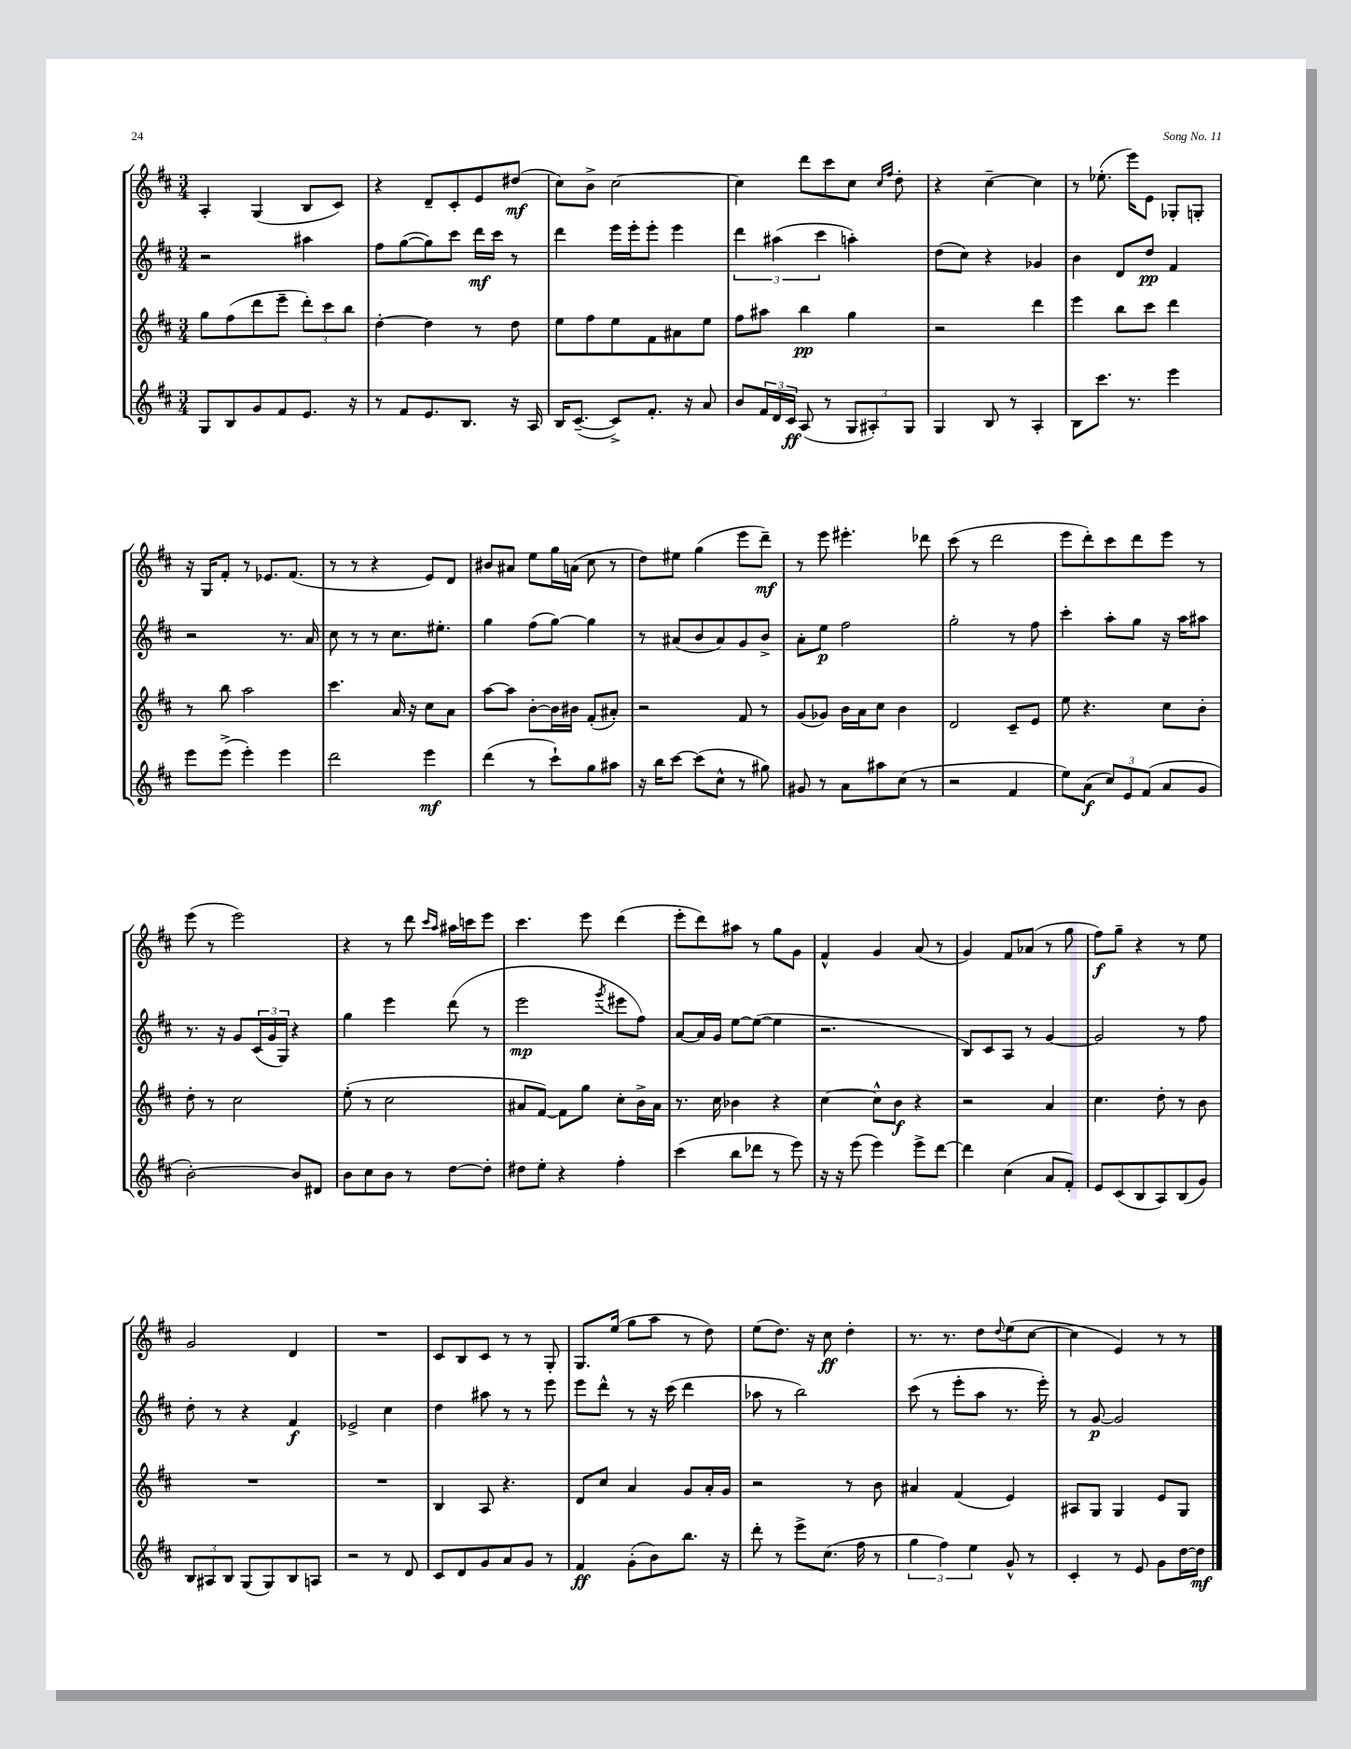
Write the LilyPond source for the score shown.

<<
\new StaffGroup <<
\new Staff = "s0" {
    \clef treble \key d \major \numericTimeSignature \time 3/4
    a4-. g4( b8 cis'8) |
    r4 d'8-- cis'8-. e'8 dis''8\mf( |
    cis''8) b'8-> cis''2~ |
    cis''4 d'''8 cis'''8 cis''8 \grace { cis''16 fis''16 } d''8-. |
    r4 cis''4~-- cis''4 |
    r8 ees''8.-.( e'''16) e'8 ges8-. g8-. |
    r16 g16 fis'8-. r8 ees'8. fis'8.( |
    r8 r8 r4 e'8) d'8 |
    bis'8 ais'8 e''8 g''16 a'16( cis''8 r8 |
    d''8) eis''8 g''4( e'''8 d'''8--\mf) |
    r8 e'''8 eis'''4.-. des'''8 |
    cis'''8( r8 d'''2 |
    e'''8 d'''8-.) cis'''8 d'''8 e'''8 r8 |
    e'''8( r8 e'''2) |
    r4 r8 d'''8 \grace { cis'''16 a''16 } ais''16 c'''16 e'''8 |
    cis'''4. e'''8 d'''4( |
    e'''8-. d'''8) ais''8 r8 g''8 g'8 |
    fis'4-^ g'4 a'8( r8 |
    g'4) fis'8 aes'8( r8 g''8 |
    fis''8\f) g''8-- r4 r8 e''8 |
    g'2 d'4 |
    R2. |
    cis'8 b8 cis'8 r8 r8 g8-. |
    g8. e''16( g''8 a''8 r8 d''8) |
    e''8( d''8.) r16 cis''8\ff d''4-. |
    r8. r8. d''8 \appoggiatura { d''8 } e''8( cis''8~ |
    cis''4 e'4) r8 r8 \bar "|." |
}
\new Staff = "s1" {
    \clef treble \key d \major \numericTimeSignature \time 3/4
    r2 ais''4 |
    fis''8 g''8~( g''8) cis'''8 d'''16\mf cis'''16 r8 |
    d'''4 e'''16 e'''16-. e'''8-. e'''4 |
    \tuplet 3/2 { d'''4 ais''4( cis'''4 } a''4-.) |
    d''8( cis''8) r4 ges'4 |
    b'4 d'8 d''8\pp fis'4 |
    r2 r8. a'16 |
    cis''8 r8 r8 cis''8. eis''8.-. |
    g''4 fis''8( g''8~) g''4 |
    r8 ais'8( b'8 ais'8) g'8 b'8-> |
    a'8-. e''8\p fis''2 |
    g''2-. r8 fis''8 |
    cis'''4-. a''8-. g''8 r16 a''16 ais''8 |
    r8. r16 g'8 \tuplet 3/2 { cis'16( g'16 g16) } r4 |
    g''4 e'''4 d'''8( r8 |
    e'''2\mp \acciaccatura { g'''8 } eis'''8 fis''8) |
    a'8~ a'16 g'16 e''8~ e''8~( e''4 |
    r2. |
    b8) cis'8 a8 r8 g'4~ |
    g'2 r8 fis''8 |
    d''8-. r8 r4 fis'4\f |
    ees'2-> cis''4 |
    d''4 ais''8 r8 r8 e'''8 |
    e'''8 d'''8-^ r8 r16 cis'''16( d'''4 |
    aes''8 r8 b''2) |
    cis'''8( r8 e'''8-. a''8 r8. e'''16-.) |
    r8 g'8~\p g'2 \bar "|." |
}
\new Staff = "s2" {
    \clef treble \key d \major \numericTimeSignature \time 3/4
    g''8 fis''8( d'''8 e'''8-- \tuplet 3/2 { d'''8-.) cis'''8 b''8 } |
    d''4~-. d''4 r8 d''8 |
    e''8 fis''8 e''8 fis'8 ais'8 e''8 |
    fis''8 ais''8 b''4\pp g''4 |
    r2 d'''4 |
    e'''4 b''8 cis'''8 d'''4 |
    r8 b''8 a''2 |
    cis'''4. a'16 r16 cis''8 a'8 |
    a''8~ a''8 b'8~-. b'16 bis'16 fis'8-.( ais'8-.) |
    r2 fis'8 r8 |
    g'8( ges'8) b'16 a'16 cis''8 b'4 |
    d'2 cis'8-- e'8 |
    e''8 r4. cis''8 b'8-. |
    d''8-. r8 cis''2 |
    e''8-.( r8 cis''2 |
    ais'8 fis'8~) fis'8 g''8 cis''8-. b'16-> ais'16 |
    r8. cis''16 bes'4 r4 |
    cis''4~ cis''8-^ b'8\f r4 |
    r2 a'4 |
    cis''4. d''8-. r8 b'8 |
    R2. |
    R2. |
    b4 a8 r4. |
    d'8 cis''8 a'4 g'8 a'16-. g'16 |
    r2 r8 b'8 |
    ais'4 fis'4( e'4) |
    ais8 g8 g4 e'8 g8 \bar "|." |
}
\new Staff = "s3" {
    \clef treble \key d \major \numericTimeSignature \time 3/4
    g8 b8 g'8 fis'8 e'8. r16 |
    r8 fis'8 e'8. b8. r16 a16 |
    b16 cis'8.~--( cis'8->) fis'8.-. r16 a'8 |
    b'8 \tuplet 3/2 { fis'16 d'16 cis'16\ff } a8( r8 \tuplet 3/2 { g8 ais8-.) g8 } |
    g4 b8 r8 a4-. |
    b8 cis'''8. r8. e'''4 |
    e'''8 e'''8->( e'''4-.) e'''4 |
    d'''2 e'''4\mf |
    d'''4( r8 cis'''8-!) g''8 ais''8 |
    r16 b''16 cis'''8~ cis'''8( cis''8-^ r8 gis''8) |
    gis'8 r8 a'8 ais''8 cis''8( r8 |
    r2 fis'4 |
    e''8) a'8\f( \tuplet 3/2 { cis''8) e'8 fis'8( } a'8 g'8 |
    b'2~-.) b'8 dis'8 |
    b'8 cis''8 b'8 r8 d''8~ d''8-. |
    dis''8 e''8-. r4 fis''4-. |
    cis'''4( b''8 des'''8 r8 e'''8) |
    r16 r16 e'''8( e'''4) e'''8-> d'''8~ |
    d'''4 cis''4( a'8 fis'8-.) |
    e'8 cis'8( b8 a8) b8( g'8) |
    \tuplet 3/2 { b8 ais8 b8 } g8( g8) b8 a8 |
    r2 r8 d'8 |
    cis'8 d'8 g'8 a'8 g'8 r8 |
    fis'4\ff g'8-.( b'8) b''8. r16 |
    d'''8-. r8 e'''8-> cis''8.( fis''16 r8 |
    \tuplet 3/2 { g''4 fis''4) e''4 } g'8-^ r8 |
    cis'4-. r8 e'8 g'8 d''16~ d''16\mf \bar "|." |
}
>>
>>
\layout { \context { \Score \remove "Bar_number_engraver" } }
